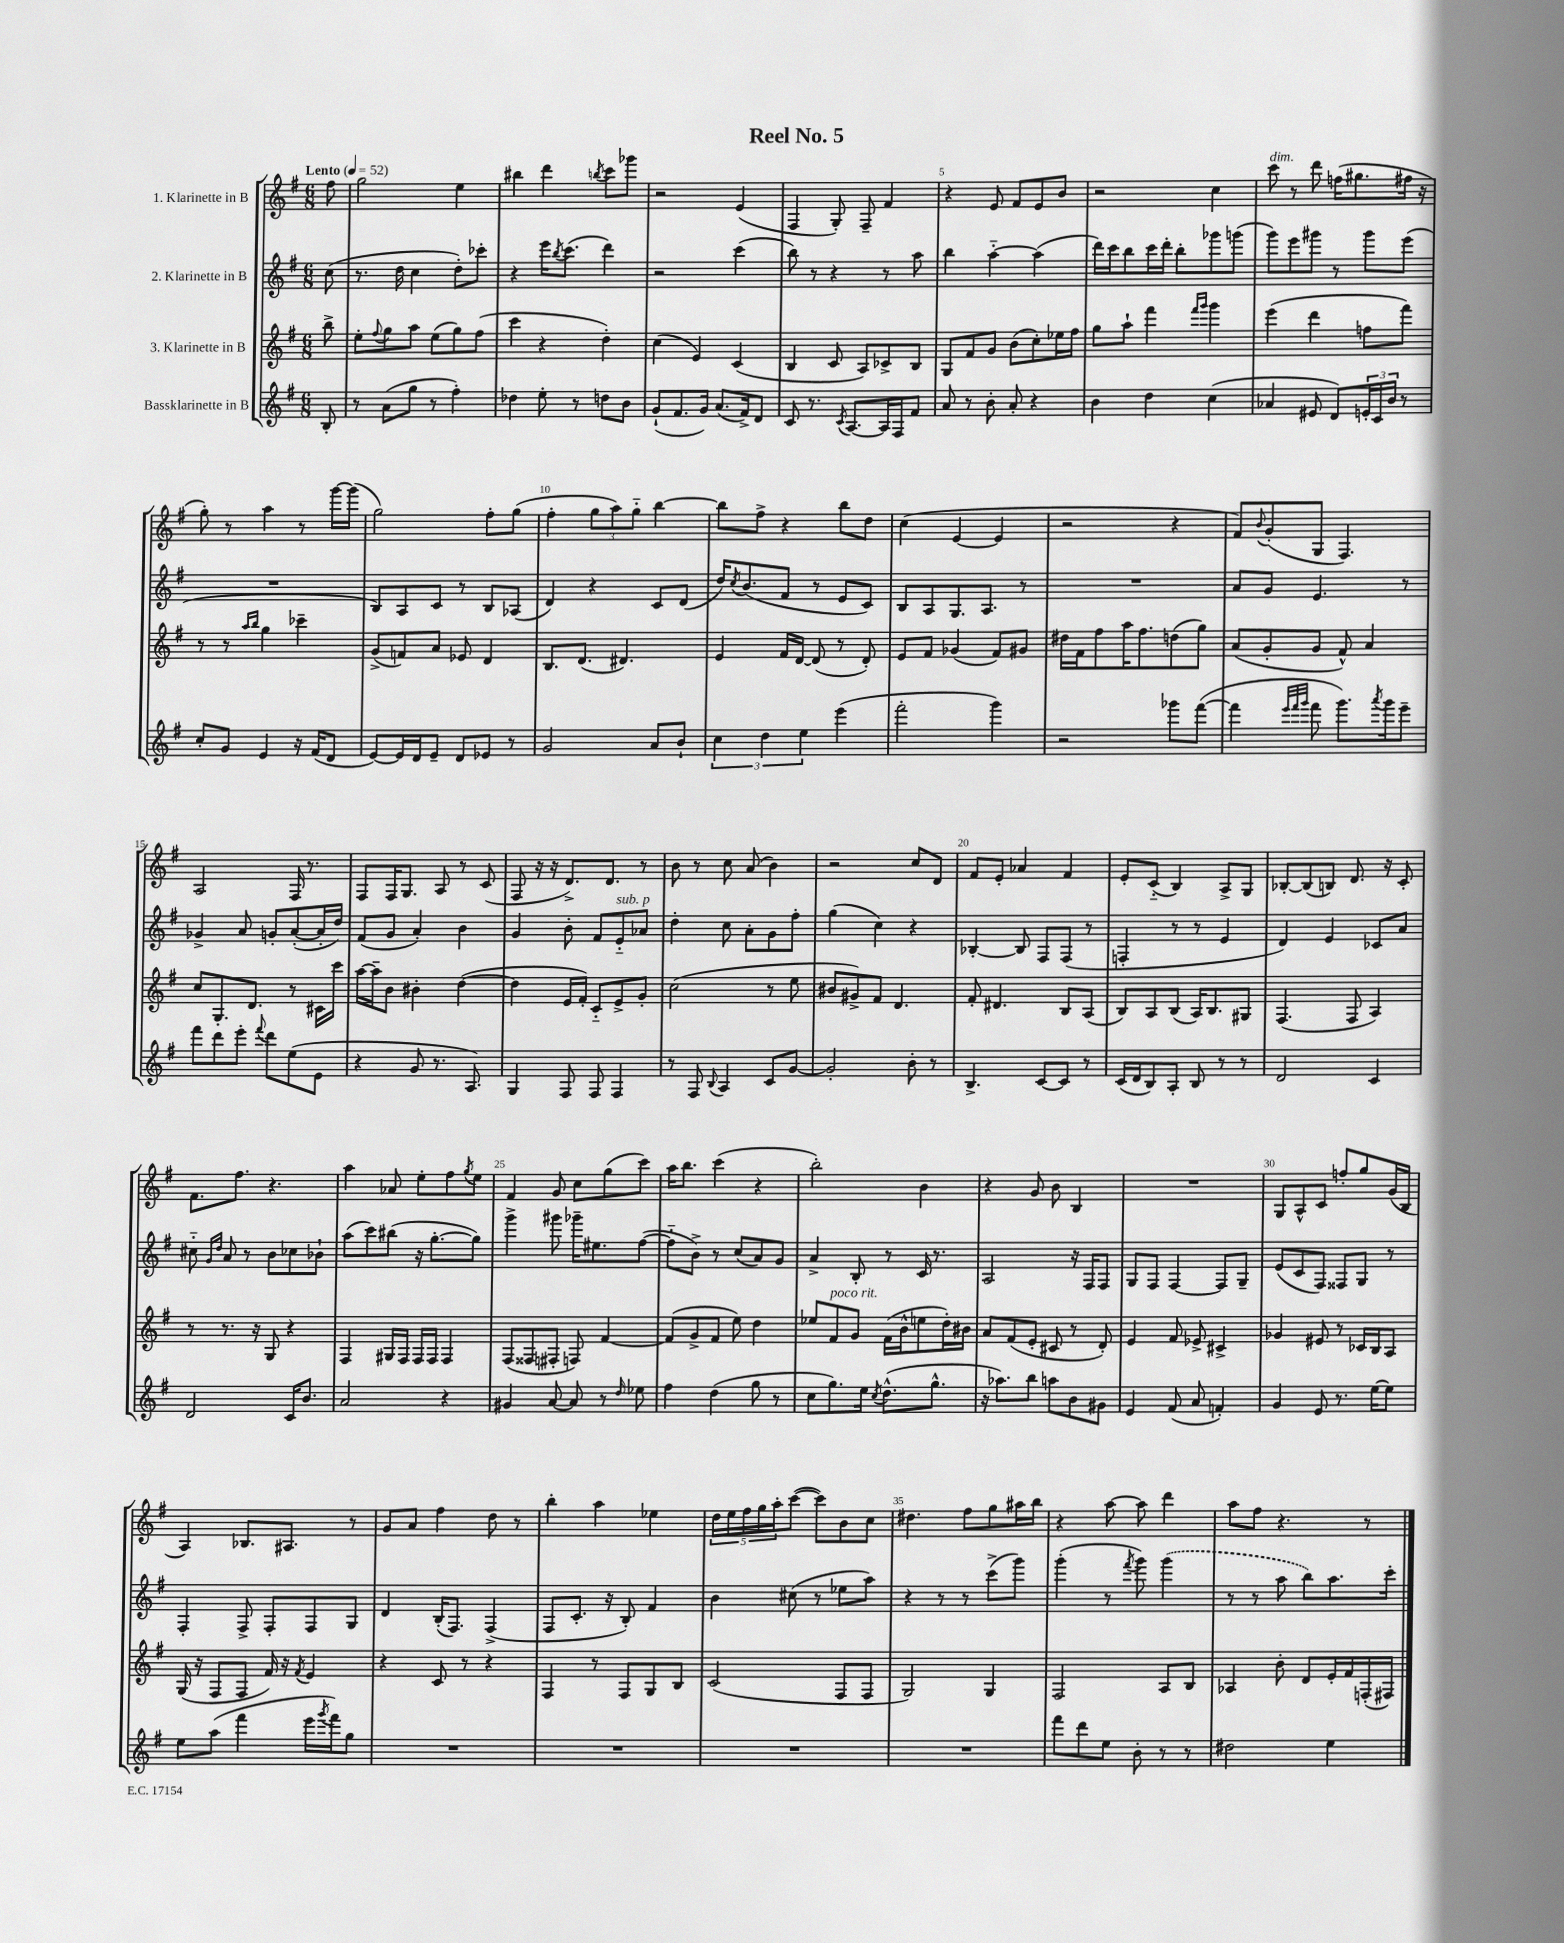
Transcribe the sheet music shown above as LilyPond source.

\header { title = "Reel No. 5" }
<<
\new StaffGroup <<
\new Staff = "s0" \with { instrumentName = "1. Klarinette in B" } {
    \clef treble \key g \major \numericTimeSignature \time 6/8 \partial 8 \tempo "Lento" 4 = 52
    fis''8 |
    g''2 e''4 |
    bis''4 d'''4 \acciaccatura { b''8 } c'''8 ges'''8 |
    r2 e'4( |
    fis4 g8-.) fis8-- fis'4 |
    r4 e'8 fis'8 e'8 b'8 |
    r2 c''4 |
    c'''8^\markup { \italic "dim." } r8 d'''8 f''16( gis''8. fis''16 r16 |
    g''8-.) r8 a''4 r8 g'''16~ g'''16( |
    g''2) fis''8-. g''8( |
    fis''4-. \tuplet 3/2 { g''8 a''8) g''8-_ } b''4~ |
    b''8 fis''8-> r4 b''8 d''8 |
    c''4( e'4~ e'4 |
    r2 r4 |
    fis'8) \appoggiatura { b'8 } g'8-.( g8 fis4.) |
    a2 fis16 r8. |
    fis8 fis16 g8. a8 r8 c'8( |
    fis8 r16 r16 d'8.->) d'8. r8 |
    b'8 r8 c''8 a'8( b'4) |
    r2 c''8 d'8 |
    fis'8 e'8-. aes'4 fis'4 |
    e'8-. c'8-_( b4) a8-> g8 |
    bes8~-. bes8( b8) d'8. r16 c'8-. |
    fis'8. fis''8. r4. |
    a''4 aes'8 e''8-. fis''8 \acciaccatura { g''8 } e''8 |
    fis'4 g'8 c''8 g''8( c'''8) |
    a''16 b''8. c'''4( r4 |
    b''2-.) b'4 |
    r4 g'8 b'8 b4 |
    R2. |
    g8 a8-^ c'8 f''8-. g''8 g'16( b16 |
    a4) bes8. ais8. r8 |
    g'8 a'8 fis''4 d''8 r8 |
    b''4-. a''4 ees''4 |
    \tuplet 5/4 { d''16 e''16 fis''16 g''16 a''16-. } c'''8~( c'''8) b'8 c''8 |
    dis''4. fis''8 g''8 ais''16 b''16 |
    r4 a''8~ a''8 d'''4 |
    a''8 fis''8 r4. r8 \bar "|." |
}
\new Staff = "s1" \with { instrumentName = "2. Klarinette in B" } {
    \clef treble \key g \major \numericTimeSignature \time 6/8 \partial 8
    c''8( |
    r8. d''16 c''4 d''8-.) ces'''8-. |
    r4 e'''16 \acciaccatura { b''8 } c'''8.( d'''4) |
    r2 c'''4( |
    b''8) r8 r4 r8 a''8 |
    b''4 a''4~-_ a''4( |
    d'''16) c'''16 b''8 c'''16 d'''16-. b''8-. ges'''8 g'''8( |
    g'''8) e'''8 gis'''8 r8 gis'''8 e'''8( |
    R2. |
    b8) a8 c'8 r8 b8 aes8( |
    d'4) r4 c'8 d'8( |
    d''16) \acciaccatura { c''8 } b'8.( fis'8 r8 e'8 c'8) |
    b8 a8 g8. a8. r8 |
    R2. |
    a'8 g'8 e'4. r8 |
    ges'4-> a'8 g'8-. a'8~-.( a'16-. d''16) |
    fis'8( g'8 a'4-.) b'4 |
    g'4 b'8-. fis'8 e'8-_^\markup { \italic "sub. p" } aes'8 |
    d''4-. c''8 a'8-. g'8 fis''8-. |
    g''4( c''4) r4 |
    bes4~-. bes8 fis8 fis8( r8 |
    f4-. r8 r8 e'4 |
    d'4) e'4 ces'8 a'8 |
    cis''8-_ \grace { g'16 d''16 } a'8 r8 b'8 ces''8 bes'8-! |
    a''8( c'''8) bis''8( r16 g''8.~-. g''8) |
    g'''4-> gis'''8 ges'''16-- eis''8. fis''8~( |
    fis''8-_ b'8->) r8 c''8( a'8) g'8 |
    a'4-> b8-. r8 c'16 r8. |
    a2 r16 fis16 fis8 |
    g8 fis8 fis4~ fis8 g8-- |
    e'8( c'8 fis8) fisis8 g8 r8 |
    fis4-. fis8-> fis8-. fis8 g8 |
    d'4 b16-.( fis8.) fis4->( |
    fis8 c'8.-. r16 b8-.) fis'4 |
    b'4 cis''8( r8 ees''8 a''8) |
    r4 r8 r8 c'''8->( g'''8) |
    g'''4-.( r8 \acciaccatura { fis'''8 } g'''8) \once \slurDashed g'''4( |
    r8 r8 a''8 b''8) a''8. c'''16-. \bar "|." |
}
\new Staff = "s2" \with { instrumentName = "3. Klarinette in B" } {
    \clef treble \key g \major \numericTimeSignature \time 6/8 \partial 8
    b''8-> |
    e''8-. \appoggiatura { fis''8 } g''8 a''8 e''8( g''8) fis''8( |
    c'''4 r4 d''4-.) |
    c''4( e'4) c'4( |
    b4 c'8 a8) ces'8-> b8 |
    g8 fis'8 g'8 b'8( c''8-.) ees''16 fis''16 |
    g''8 a''8-! fis'''4 \grace { fis'''16 g'''16 } g'''4 |
    e'''4( d'''4 f''8 fis'''8) |
    r8 r8 \grace { a''16 b''16 } g''4 ces'''4-- |
    g'8->( f'8) a'8 ees'8 d'4 |
    b8. d'8.( dis'4.) |
    e'4 fis'16 d'16~ d'8( r8 d'8-.) |
    e'8 fis'8 ges'4( fis'8) gis'8 |
    dis''16 fis'16 fis''8 a''16 fis''8. d''8( g''8) |
    a'8( g'8-. g'8 fis'8-^) a'4 |
    c''8 g8.-. d'8. r8 cis'16 c'''16 |
    a''16~ a''16-- b'8 bis'4-. d''4~( |
    d''4 e'16 fis'16-.) c'8-_ e'8-> g'8-. |
    c''2( r8 e''8 |
    bis'8 gis'8->) fis'8 d'4. |
    fis'8-. dis'4. b8 a8( |
    b8) a8 b8( a16) b8. gis8 |
    fis4.( fis8 a4) |
    r8 r8. r16 g8 r4 |
    fis4 gis16 fis16 fis16 fis16 fis4 |
    fis8( fisis8 fis8-. f8) fis'4~ |
    fis'8( g'8-> fis'8 e''8) d''4 |
    ees''8 fis'8^\markup { \italic "poco rit." } g'8 fis'16( b'16-^ e''8 d''16-.) bis'16 |
    a'8 fis'8( e'8-. cis'8 r8 d'8-.) |
    e'4 fis'8 ees'8-> cis'4-> |
    ges'4 eis'8 r8 ces'16 b16 a8 |
    g16( r16 fis8 fis8 fis'16) r16 \acciaccatura { fis'8 } e'4 |
    r4 c'8 r8 r4 |
    fis4 r8 fis8 g8 b8 |
    c'2( fis8 fis8 |
    g2) g4 |
    fis2 a8 b8 |
    aes4 b'8-. d'8 e'16-. fis'16 f16-.( fis16) \bar "|." |
}
\new Staff = "s3" \with { instrumentName = "Bassklarinette in B" } {
    \clef treble \key g \major \numericTimeSignature \time 6/8 \partial 8
    b8-. |
    r8 a'8( g''8 r8 fis''4-.) |
    des''4 e''8-. r8 d''8 b'8 |
    g'8-!( fis'8. g'16) a'8.( fis'16->) d'8 |
    c'8 r8. \acciaccatura { c'8 } a8.~ a16 fis16 fis'8 |
    a'8 r8 b'8-. a'8-. r4 |
    b'4 d''4 c''4( |
    aes'4 eis'8 d'8) \tuplet 3/2 { e'16-. c'16 b'16 } r8 |
    c''8-. g'8 e'4 r16 fis'16( d'8 |
    e'8~) e'16 d'16 e'8-- d'8 ees'8 r8 |
    g'2 a'8 b'8-! |
    \tuplet 3/2 { c''4 d''4 e''4 } e'''4( |
    fis'''2-. g'''4) |
    r2 ges'''8 fis'''8~( |
    fis'''4 \grace { e'''32 fis'''32 g'''32 } fis'''8 g'''8.) \acciaccatura { a'''8 } g'''16 e'''8-- |
    fis'''8 d'''8 e'''8-. \appoggiatura { fis'''8 } d'''8 e''8( e'8 |
    r4 g'8 r8. a8.) |
    g4 fis8 fis8 fis4 |
    r8 fis8 \appoggiatura { b8 } a4 c'8 g'8~ |
    g'2-. b'8-. r8 |
    b4.-> c'8~ c'8 r8 |
    c'16( d'16 b8) a8-. b8 r8 r8 |
    d'2 c'4 |
    d'2 c'16 b'8. |
    a'2 r4 |
    gis'4 a'8~ a'8 r8 \grace { d''16 } ees''8 |
    fis''4 d''4( g''8 r8 |
    c''8 g''8.) e''16 \acciaccatura { c''8 } d''8.-^( g''8.-^ |
    r16 aes''8.) b''8 a''8 b'8 gis'8 |
    e'4 fis'8( a'8 f'4-.) |
    g'4 e'8 r8. e''16~ e''8 |
    e''8 a''8( fis'''4 e'''16 \acciaccatura { g'''8 } fis'''16) g''8 |
    R2. |
    R2. |
    R2. |
    R2. |
    fis'''8 d'''8 e''8 b'8-. r8 r8 |
    dis''2 e''4 \bar "|." |
}
>>
>>
\layout { \context { \Score \override BarNumber.break-visibility = ##(#f #t #t) barNumberVisibility = #(every-nth-bar-number-visible 5) } }
